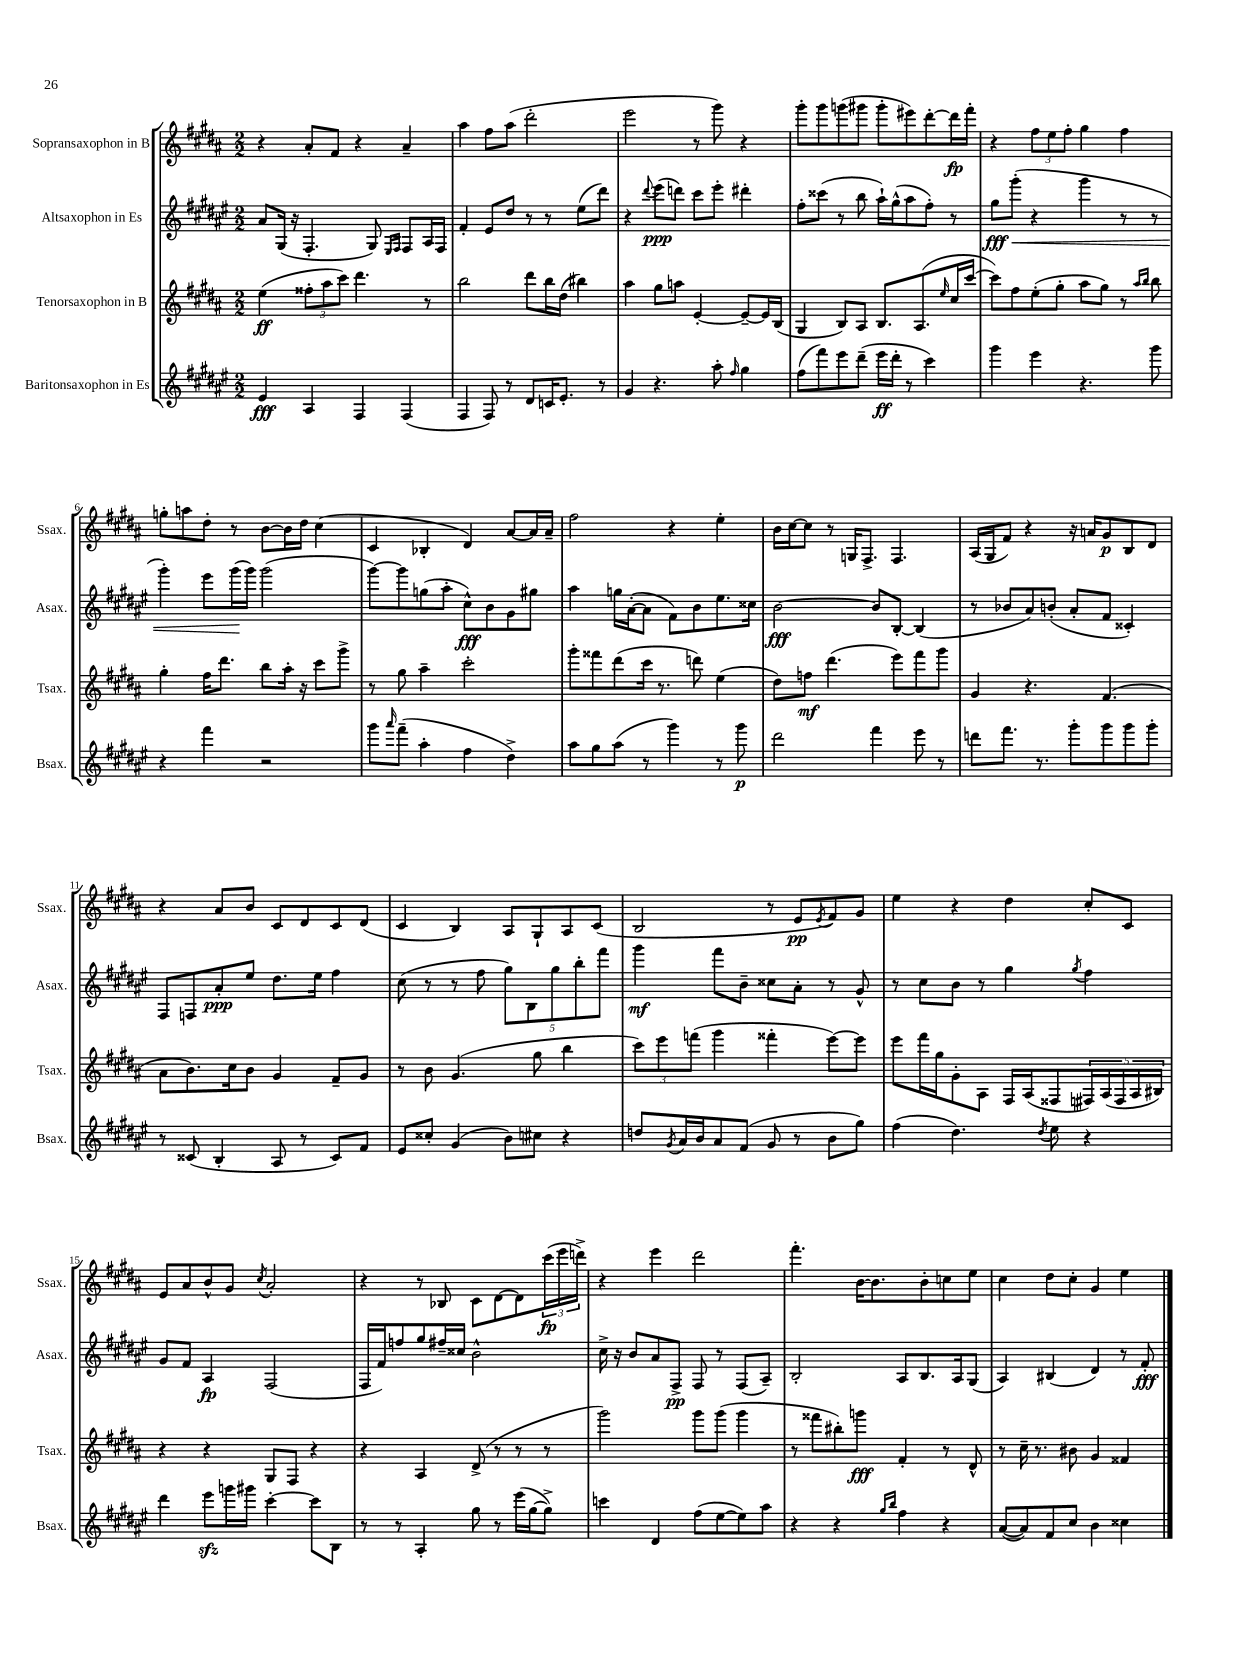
<<
\new StaffGroup <<
\new Staff = "s0" \with { instrumentName = "Sopransaxophon in B" shortInstrumentName = "Ssax." } {
    \clef treble \key b \major \numericTimeSignature \time 2/2
    r4 ais'8-. fis'8 r4 ais'4-- |
    ais''4 fis''8 ais''8( dis'''2-. |
    e'''2 r8 gis'''8) r4 |
    gis'''8-. gis'''8 g'''8( gis'''8 gis'''8-. eis'''8) dis'''8~-. dis'''16\fp fis'''16-. |
    r4 \tuplet 3/2 { fis''8 e''8 fis''8-. } gis''4 fis''4 |
    g''8-. a''8 dis''8-. r8 b'8~ b'16 dis''16 cis''4( |
    cis'4 bes4-. dis'4) ais'8~ ais'16 ais'16-- |
    fis''2 r4 e''4-. |
    b'16 cis''16~ cis''8 r8 g16 fis8.-> fis4. |
    ais16( gis16 fis'8) r4 r16 a'16 gis'8\p b8 dis'8 |
    r4 ais'8 b'8 cis'8 dis'8 cis'8 dis'8( |
    cis'4 b4) ais8 gis8-! ais8 cis'8( |
    b2 r8 e'8\pp \acciaccatura { e'8 } fis'8) gis'8 |
    e''4 r4 dis''4 cis''8-. cis'8 |
    e'8 ais'8 b'8-^ gis'8 \acciaccatura { cis''8 } ais'2-. |
    r4 r8 bes8 cis'8 dis'8~ dis'8 \tuplet 3/2 { cis'''16\fp( e'''16 d'''16->) } |
    r4 e'''4 dis'''2 |
    fis'''4.-. b'16~ b'8. b'8-. c''8 e''8 |
    cis''4 dis''8 cis''8-. gis'4 e''4 \bar "|." |
}
\new Staff = "s1" \with { instrumentName = "Altsaxophon in Es" shortInstrumentName = "Asax." } {
    \clef treble \key fis \major \numericTimeSignature \time 2/2
    ais'8 gis16( r16 fis4.-. gis8) \grace { eis16 fis16 } fis8 ais16 fis16 |
    fis'4-. eis'8 dis''8 r8 r8 eis''8( dis'''8) |
    r4 \appoggiatura { dis'''8 } eis'''8\ppp( d'''8) cis'''8 eis'''8-. dis'''4-. |
    fis''8-. cisis'''8( r8 b''8 ais''16-!) gis''16-^( ais''8 fis''8-.) r8 |
    gis''8\fff\< gis'''8-.( r4 gis'''4 r8 r8 |
    gis'''4-.) eis'''8 gis'''16\!( gis'''16) gis'''2( |
    gis'''8~) gis'''8 g''8( ais''8-. cis''8-^\fff) b'8 gis'8 gis''8 |
    ais''4 g''16 ais'16~-.( ais'8 fis'8) b'8 eis''8. cisis''16 |
    b'2~\fff b'8 b8~-. b4( |
    r8 bes'8 ais'8) b'8-.( ais'8-. fis'8 cisis'4-.) |
    fis8 f8 ais'8-.\ppp eis''8 dis''8. eis''16 fis''4 |
    cis''8( r8 r8 fis''8 \tuplet 5/4 { gis''8) b8 gis''8 b''8-. fis'''8 } |
    gis'''4\mf fis'''8 b'8-- cisis''8 ais'8-. r8 gis'8-^ |
    r8 cis''8 b'8 r8 gis''4 \acciaccatura { gis''8 } fis''4 |
    gis'8 fis'8 ais4\fp fis2( |
    fis16 fis'16) f''8 gis''8 fis''16-- cisis''16 b'2-^ |
    cis''16-> r16 b'8 ais'8 fis8->\pp fis8 r8 fis8( ais8--) |
    b2-. ais8 b8. ais16 gis8( |
    ais4) bis4( dis'4) r8 fis'8-.\fff \bar "|." |
}
\new Staff = "s2" \with { instrumentName = "Tenorsaxophon in B" shortInstrumentName = "Tsax." } {
    \clef treble \key b \major \numericTimeSignature \time 2/2
    e''4\ff( \tuplet 3/2 { fisis''8-. ais''8 cis'''8) } dis'''4. r8 |
    b''2 dis'''8 b''16 dis''16( bis''4) |
    ais''4 gis''8 a''8 e'4~-. e'8~-- e'16 b16( |
    gis4 b8) ais8 b8. ais8.( \grace { e''16 } cis''16 cis'''16~ |
    cis'''8) fis''8 e''8-.( gis''8-. ais''8 gis''8) r8 \grace { ais''16 b''16 } b''8 |
    gis''4-. fis''16 dis'''8. b''8 ais''16-. r16 cis'''8 gis'''8-> |
    r8 gis''8 ais''4-- cis'''2-. |
    gis'''8-. fisis'''8 dis'''8( cis'''16 r8. d'''8) e''4( |
    dis''8) f''8\mf dis'''4.( e'''8) fis'''8 gis'''8 |
    gis'4 r4. fis'4.( |
    ais'8 b'8.) cis''16 b'8 gis'4 fis'8-- gis'8 |
    r8 b'8 gis'4.( gis''8 b''4 |
    \tuplet 3/2 { cis'''8) e'''8 f'''8( } gis'''4 fisis'''4-. e'''8~) e'''8 |
    e'''8 fis'''16 gis''16 gis'8-. ais8 fis16 ais16( fisis8 \tuplet 5/4 { fis16) ais16( fis16 ais16 bis16) } |
    r4 r4 gis8 fis8 r4 |
    r4 ais4 dis'8->( r8 r8 r8 |
    gis'''2) gis'''8 gis'''8( gis'''4 |
    r8 fisis'''8 bis''8-.) g'''8\fff fis'4-. r8 dis'8-^ |
    r8 cis''16-- r8. bis'8 gis'4 fisis'4 \bar "|." |
}
\new Staff = "s3" \with { instrumentName = "Baritonsaxophon in Es" shortInstrumentName = "Bsax." } {
    \clef treble \key fis \major \numericTimeSignature \time 2/2
    eis'4\fff ais4 fis4 fis4( |
    fis4 fis8) r8 dis'8 c'16 eis'8.-. r8 |
    gis'4 r4. ais''8-. \grace { fis''16 } gis''4 |
    fis''8( fis'''8) eis'''8 dis'''8--( eis'''16\ff dis'''16-. r8 cis'''4) |
    gis'''4 eis'''4 r4. gis'''8 |
    r4 fis'''4 r2 |
    gis'''8 \grace { ais'''16 } fis'''8--( ais''4-. fis''4 dis''4->) |
    ais''8 gis''8 ais''8( r8 gis'''4) r8 gis'''8\p |
    dis'''2 fis'''4 eis'''8 r8 |
    d'''8 fis'''8. r8. gis'''8-. gis'''8 gis'''8 gis'''8-. |
    r8 cisis'8( b4-. ais8 r8 cisis'8) fis'8 |
    eis'8 cisis''8-. gis'4( b'8) cis''8 r4 |
    d''8 \acciaccatura { gis'8 } ais'16 b'16 ais'8 fis'8( gis'8 r8 b'8 gis''8) |
    fis''4( dis''4.) \acciaccatura { dis''8 } eis''8 r4 |
    dis'''4 eis'''8\sfz g'''16 gis'''16 cis'''4~-. cis'''8 b8 |
    r8 r8 ais4-. gis''8 r8 eis'''16( gis''16~ gis''8->) |
    c'''4 dis'4 fis''8( eis''8~ eis''8) ais''8 |
    r4 r4 \grace { gis''16 b''16 } fis''4 r4 |
    ais'8~( ais'8) fis'8 cis''8 b'4 cisis''4 \bar "|." |
}
>>
>>
